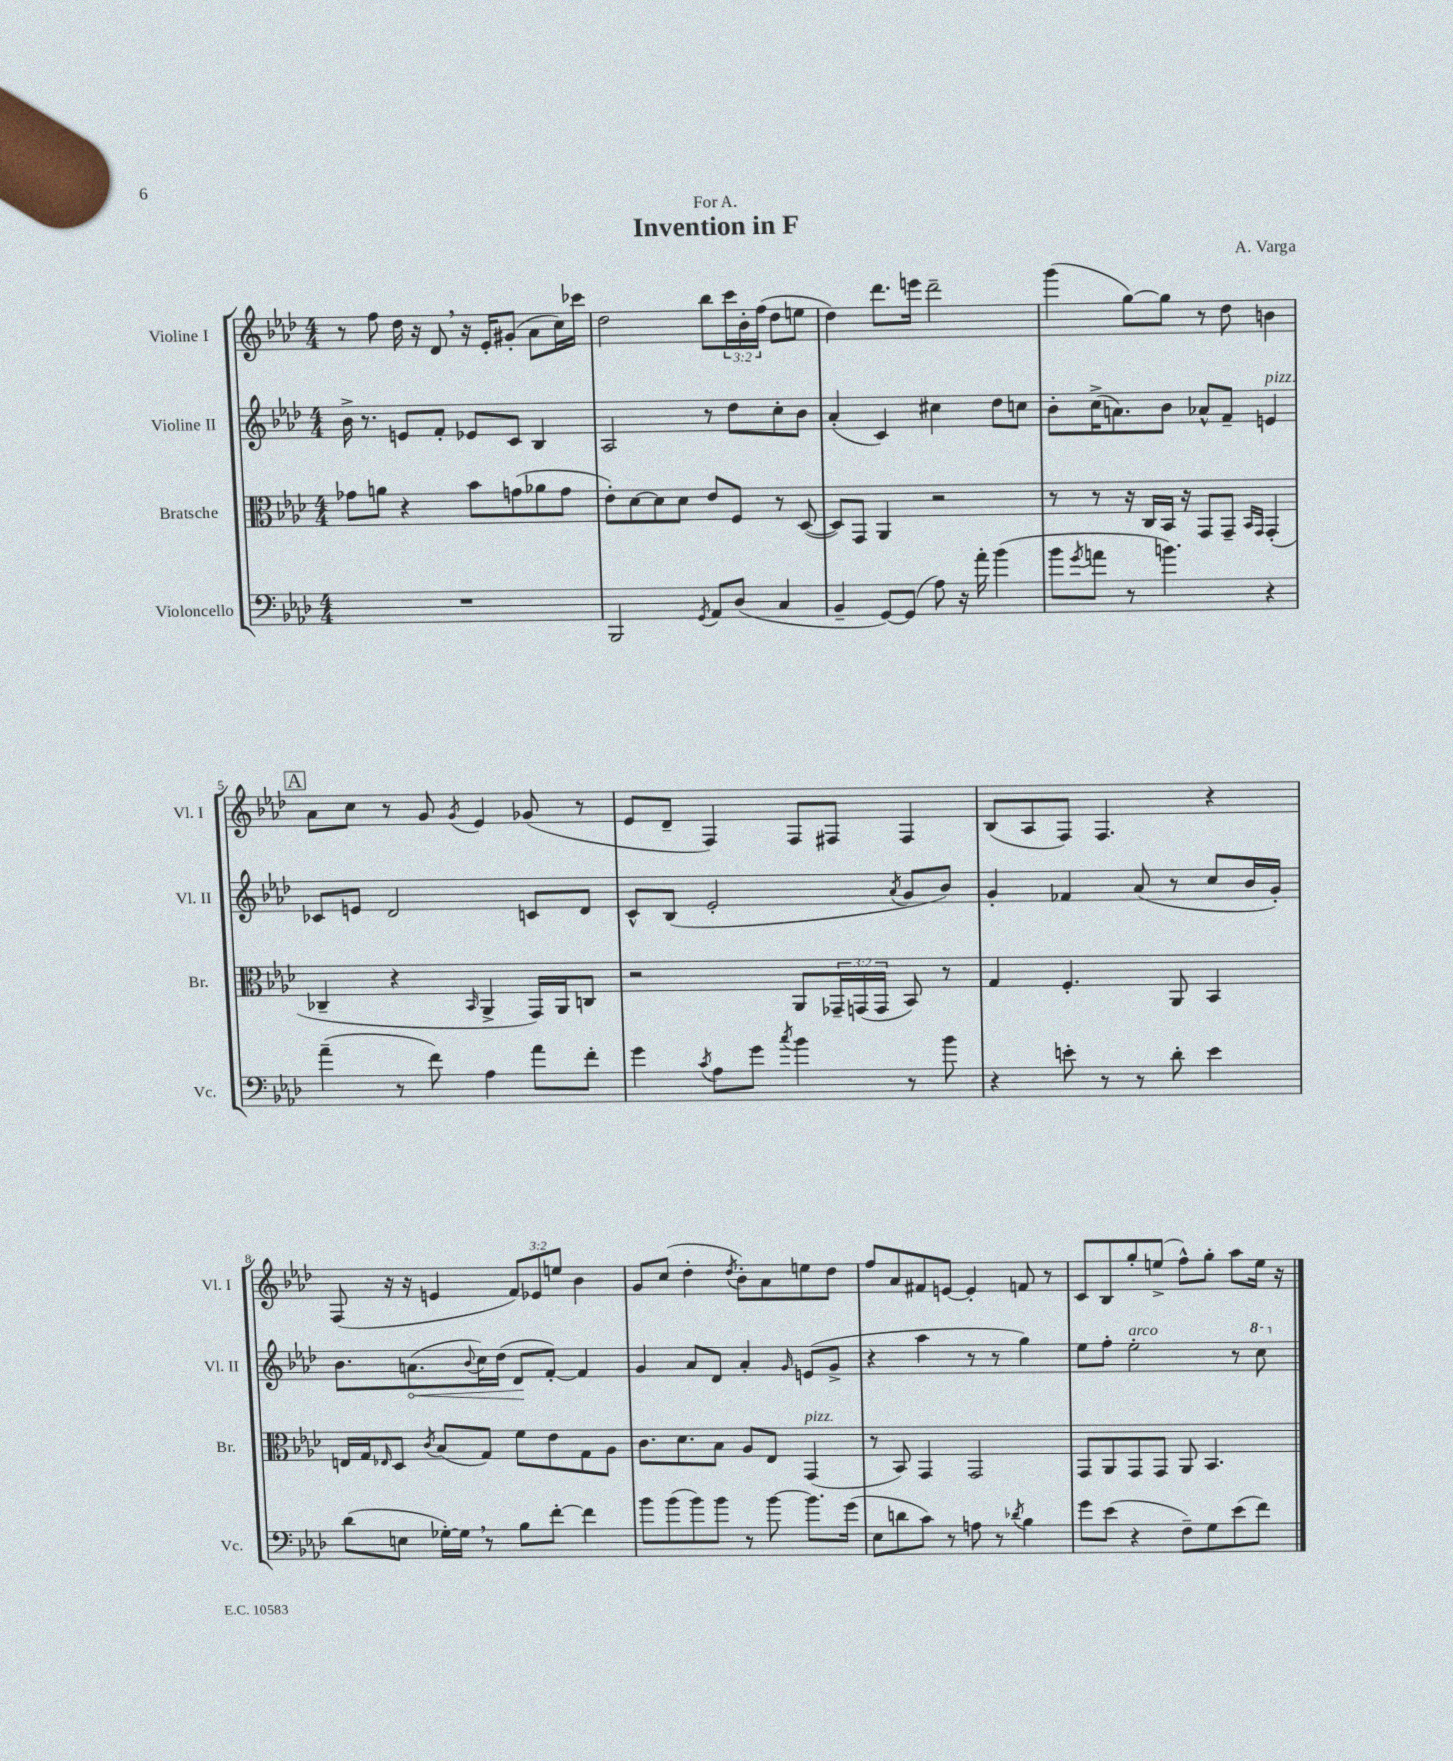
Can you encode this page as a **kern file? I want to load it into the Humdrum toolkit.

**kern	**kern	**kern	**kern
*staff4	*staff3	*staff2	*staff1
*clefF4	*clefC3	*clefG2	*clefG2
*k[b-e-a-d-]	*k[b-e-a-d-]	*k[b-e-a-d-]	*k[b-e-a-d-]
*M4/4	*M4/4	*M4/4	*M4/4
1r	8g-	16b-^	8r
.	.	8.r	.
.	8a	.	8ff
.	4r	8e	16dd-
.	.	.	16r
.	.	8f'	8d-
.	8b-	8e-	16r
.	.	.	16e-'
.	(8g	8c	(8g#'
.	8a-	4B-	8a-
.	8g	.	16cc)
.	.	.	16ccc-
=	=	=	=
2BBB-	8e-')	2A-	2dd-
.	[8d-	.	.
.	8d-]	.	.
.	8d-	.	.
8qGG	.	.	.
8AA-	8e-	8r	8bb-
(8D-	8F	8dd-	24ccc
.	.	.	24b-'
.	.	.	(24ff
4C	8r	8cc'	8dd-
.	([8D-	8b-	8ee
=	=	=	=
4BB-~	8D-])	(4a-'	4dd-)
.	8GG	.	.
[8GG)	4AA-	4c)	8.ddd-
(8GG]	.	.	.
.	.	.	16eee
8A-)	2r	4cc#	2ddd-~
16r	.	.	.
16a-'	.	.	.
(4b-	.	8dd-	.
.	.	8cc	.
=	=	=	=
8b-	8r	8b-'	(4ggg
8qg	.	.	.
8a	8r	(16cc^	.
.	.	8.a)	.
8r	16r	.	[8gg)
.	16C	.	.
4.b)	16BB-	8b-	8gg]
.	16r	.	.
.	8GG	8a-^^	8r
.	8GG~	8f~	8dd-
.	16qqBB-	.	.
.	16qqGG	.	.
4r	(4GG'	4e	4b
=	=	=	=
(4a-~	4C-~	8c-	8a-
.	.	8e	8cc
8r	4r	2d-	8r
8f)	.	.	8g
.	16qqBB-	.	8qg
4A-	4AA-^	.	4e-
8a-	16GG)	8c	(8g-
.	16AA-	.	.
8f'	8C	8d-	8r
=	=	=	=
4g	2r	8c^^	8e-
.	.	(8B-	8d-~
8qc	.	.	.
8A-	.	2e-'	4F)
8g	.	.	.
8qcc	.	.	.
4b-	8AA-	.	8F
.	24GG-~	.	8F#
.	(24GG	.	.
.	24GG	.	.
.	.	8qa-	.
8r	8BB-)	8g	4F#
8b-	8r	8b-)	.
=	=	=	=
4r	4G	4g'	(8B-
.	.	.	8A-
8e'	4.F'	4f-	8F)
8r	.	.	4.F
8r	.	(8a-	.
8d-'	8AA-	8r	.
4e	4BB-	8cc	4r
.	.	16b-	.
.	.	16g')	.
=	=	=	=
(8d-	16E	8.b-	(8F
.	16G	.	.
.	16qqE-	.	.
8E	8D-	.	16r
.	.	(8.a	16r
.	8qc	.	.
[16G-')	(8B-	.	4e
16G-]	.	.	.
.	.	8qqb-	.
8r	8G)	16cc)	.
.	.	(16dd-	.
8B-	8f	8d-	12f)
.	.	.	12e-
[8f'	8e-	[8f')	.
.	.	.	12ee
4f]	8G	4f]	4b-
.	8A-	.	.
=	=	=	=
8b-	8.c	4g	8g
(8b-	.	.	(8cc
.	8.d-	.	.
8b-)	.	8a-	4dd-'
8b-	8B-	8d-	.
.	.	.	8qdd-
8r	8A-	4a-'	8b-')
[8b-	8E-	.	8a-
.	.	16qqg	.
8.b-]	(4GG	(8e	8ee
.	.	8g^	8dd-
(16g	.	.	.
=	=	=	=
8E-	8r	4r	8ff
8d	8BB-)	.	8a-
8c)	4GG	4aa-	8f#
8r	.	.	[8e
8A	2GG	8r	4e']
8r	.	8r	.
8qd-	.	.	.
4B-	.	4gg)	8f
.	.	.	8r
=	=	=	=
8g	8GG	8ee-	8c
(8e-	8AA-	8ff'	8B-
4r	8GG	2ee-'	8gg'
.	8GG	.	(8ee^
8F~)	8AA-	.	8ff^^)
8G	4.BB-	.	8gg'
(8e-	.	8r	8aa-
8f)	.	8ccc	16ee
.	.	.	16r
==	==	==	==
*-	*-	*-	*-
